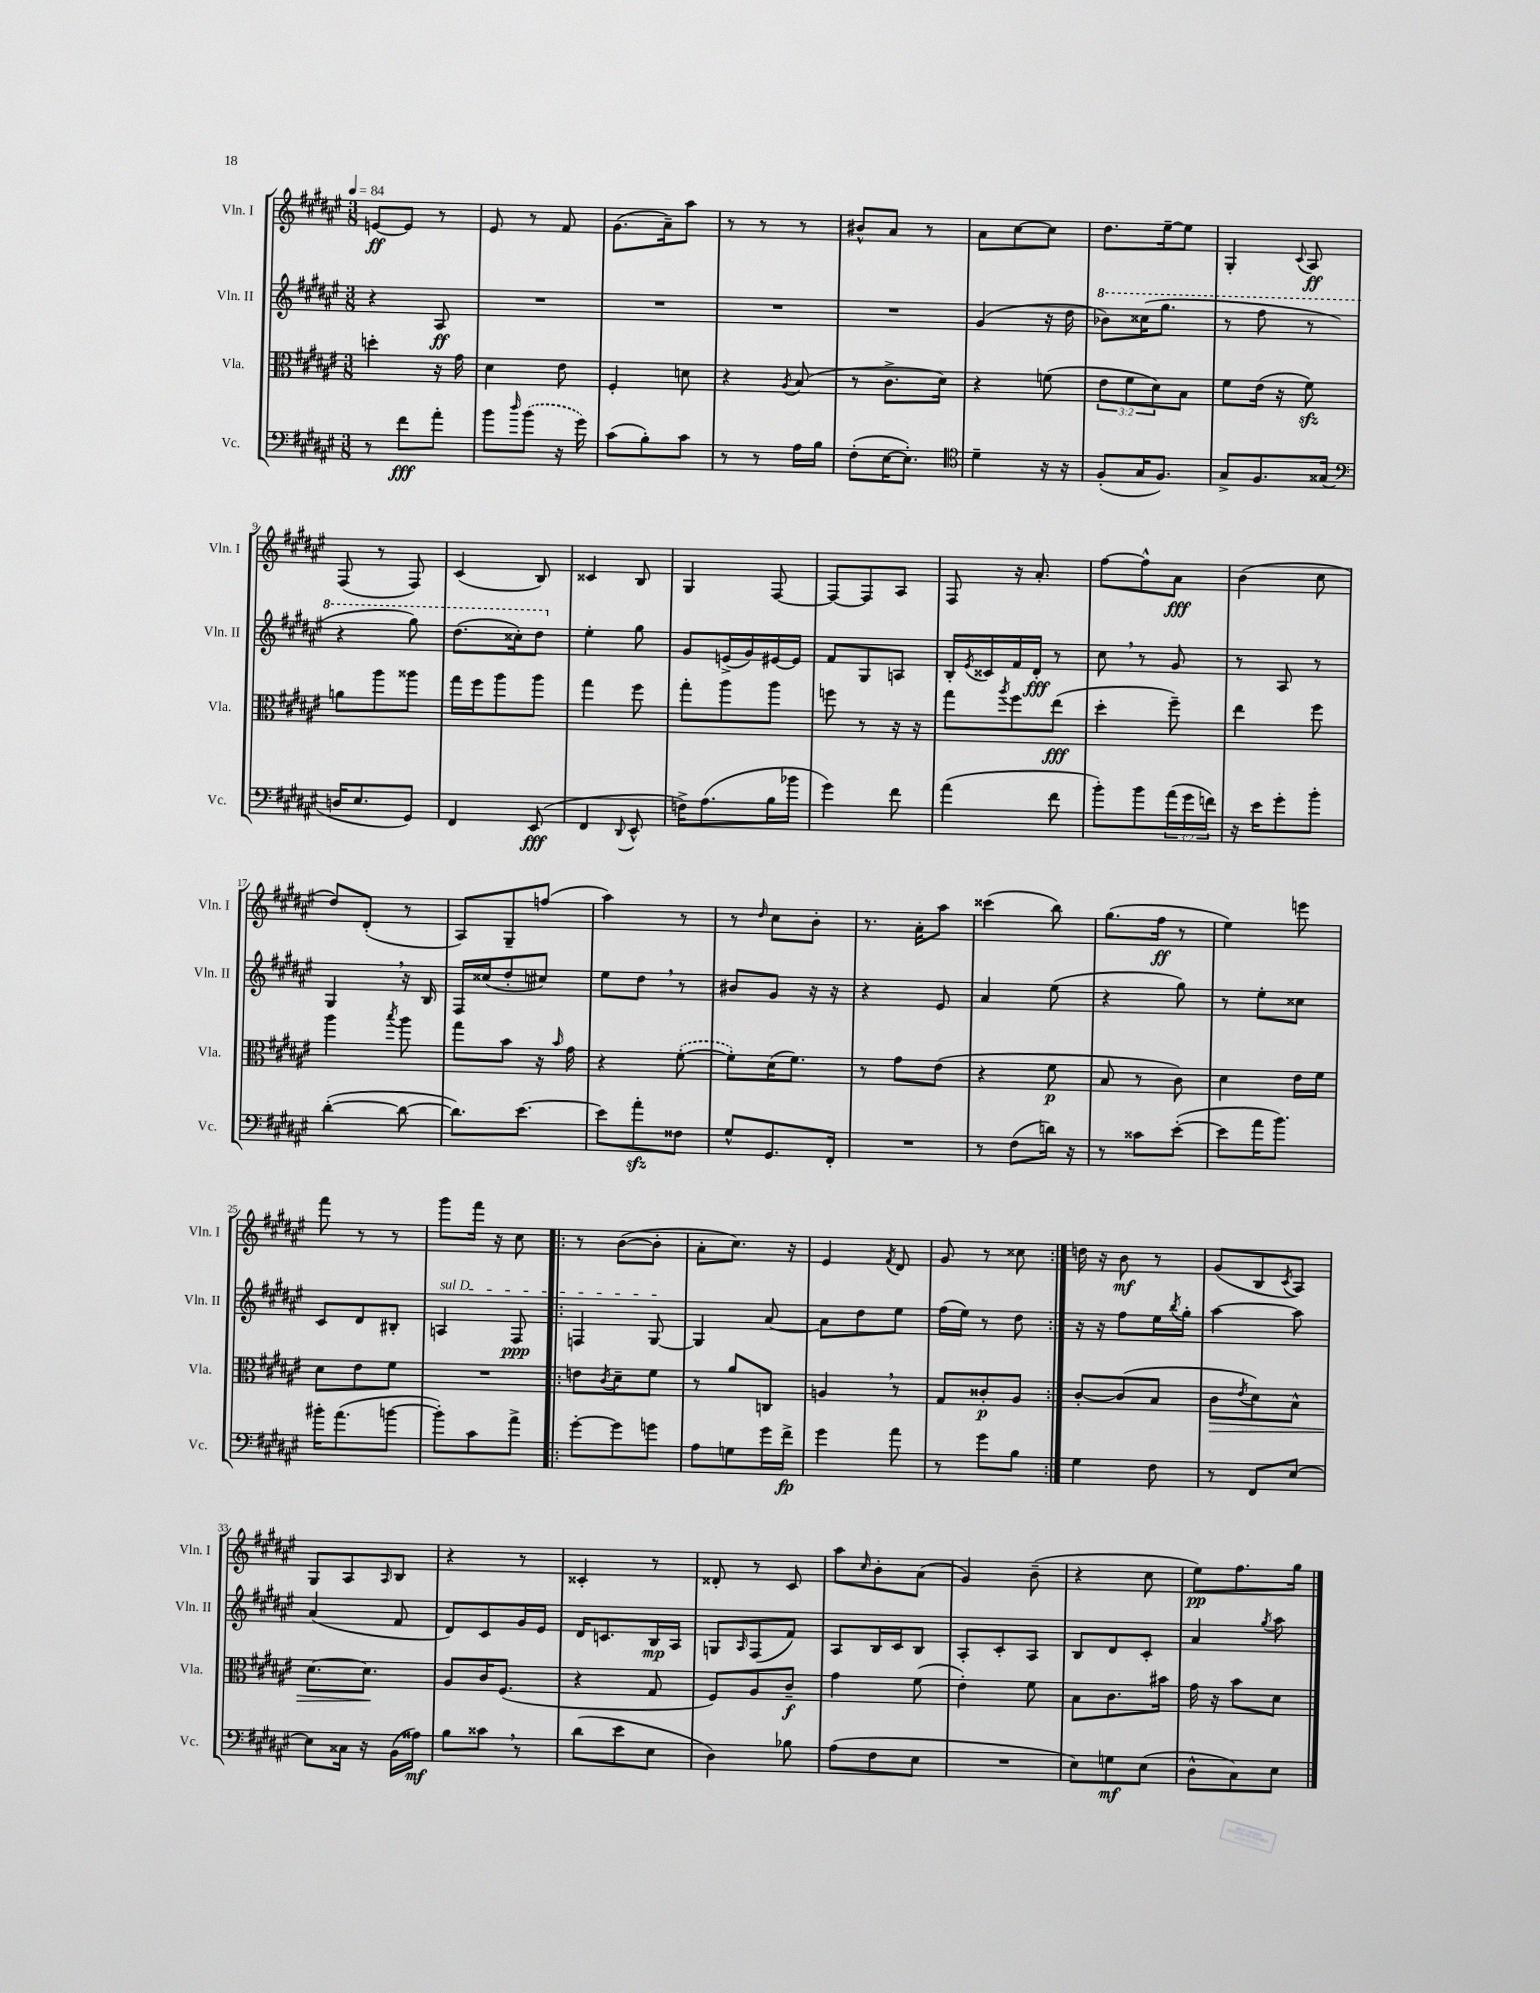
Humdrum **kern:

**kern	**kern	**kern	**kern
*staff4	*staff3	*staff2	*staff1
*clefF4	*clefC3	*clefG2	*clefG2
*k[f#c#g#d#a#e#]	*k[f#c#g#d#a#e#]	*k[f#c#g#d#a#e#]	*k[f#c#g#d#a#e#]
*M3/8	*M3/8	*M3/8	*M3/8
*MM84	*MM84	*MM84	*MM84
8r	4dd'\	4r	[8e/L
8f#\L	.	.	8e/]J
8a#'\J	16r	8A#/	8r
.	16g#\	.	.
=	=	=	=
8b\L	4d#\	4.r	8e#/
16qqdd#/	.	.	.
(8b\J	.	.	8r
16r	8e#\	.	8f#/
16g#\)	.	.	.
=	=	=	=
(8c#\L	4F#'/	4.r	(8.g#\L
8B'\)	.	.	.
.	.	.	16a#~\k)
8c#\J	8d\	.	8aa#\J
=	=	=	=
8r	4r	4.r	8r
8r	.	.	8r
.	8qA#/	.	.
16A#\LL	(8B/	.	8r
16B\JJ	.	.	.
=	=	=	=
(8F#'\L	8r	4.r	8b#^^/L
[16E#\K	8.c#^\L	.	8a#/J
8.E#'\]J)	.	.	.
.	.	.	8r
.	16d#\Jk)	.	.
=	=	=	=
*clefC4	*	*	*
4d#~\	4r	(4g#/	8a#\L
.	.	.	[8cc#\
16r	(8f\	16r	8cc#\]J
16r	.	16dd#\	.
=	=	=	=
(8F#'/L	12e#\L	8bb-\L)	8.dd#\L
.	12f#\	.	.
16G#/K	.	(16ccc##\K	.
.	12d#\)	.	.
8.F#/J)	.	8.ggg#\J	[16ee#~\k
.	8B\J	.	8ee#\]J
=	=	=	=
8G#^/L	8f#\L	8r	4G#'/
8.F#/	(16e#\Jk	8fff#\	.
.	16r	.	.
.	.	.	8qqc#/
.	8f#\)	8r	8A#/
(16G##/Jk	.	.	.
=	=	=	=
*clefF4	*	*	*
16D/LK	8a\L	4r	(8F#/
8.E#/	.	.	.
.	8aa#\	.	8r
8GG#/J)	8aa##\J	8ggg#\)	8F#/)
=	=	=	=
4FF#/	16gg#\LL	(8.ddd#\L	(4c#/
.	16ff#\J	.	.
.	8aa#\	.	.
.	.	16ccc##'\k)	.
(8EE#/	8aa#\J	8ddd#\J	8B/)
=	=	=	=
4FF#/	4gg#\	4ee#'\	4c##/
8qqDD#/	.	.	.
8EE#^^/	8ff#\	8gg#\	8B/
=	=	=	=
16F^\LK)	8gg#'\L	8g#/L	4G#/
(8.A#\	.	.	.
.	8aa#\	(16e^/L	.
.	.	16g#/)	.
16B\L	8aa#\J	[16e#/	[8F#/
16b-\JJ	.	16e#/]JJ	.
=	=	=	=
4g#\)	8ff\	8f#/L	8F#/_L
.	8r	8G#/	8F#/]
8f#\	16r	8A/J	8A#/J
.	16r	.	.
=	=	=	=
(4a#\	8gg#\L	16B'/LL	8F#/
.	.	8qe#/	.
.	.	16c##/	.
.	8qaa#/	.	.
.	8ff#\	16f#/	16r
.	.	16d#'/JJ	8.a#'/
8f#\	(8ee#\J	8r	.
=	=	=	=
8b'\L)	4dd#'\	8cc#\	[8ff#\L
8b\	.	8r	8ff#^^\]
(24a#\L	8ff#~\)	8g#/	8a#\J
24g#\	.	.	.
24f\JJ)	.	.	.
=	=	=	=
16r	4ee#\	8r	(4b\
16e#\LK	.	.	.
8g#'\	.	8A#/	.
8b'\J	8ff#\	8r	8cc#\
=	=	=	=
([4d#'\	4aa#\	4G#/	8dd#/L)
.	.	.	(8d#'/J
.	8qbb/	.	.
8d#\_	8aa#\	16r	8r
.	.	16B/	.
=	=	=	=
8.d#\]L)	8gg#\L	16F#/LL	8A#/L)
.	.	(16cc##/J	.
.	8b\J	8dd#'/	8G#~/
[8.e#\J	.	.	.
.	16r	8cc#/J)	(8ff/J
.	16qqb/	.	.
.	16g#\	.	.
=	=	=	=
8e#\]L	4r	8ee#\L	4aa#\)
8a#'\	.	8dd#\J	.
8F##\J	([8f#'\	8r	8r
=	=	=	=
8G#^^/L	8f#'\]L)	8b#/L	8r
.	.	.	16qqdd#/
8.GG#/	(16d#\K	8g#/J	8cc#\L
.	8.f#\J)	.	.
.	.	16r	8b'\J
16FF#'/Jk	.	16r	.
=	=	=	=
4.r	8r	4r	8.r
.	8g#\L	.	.
.	.	.	16a#'\LK
.	(8e#\J	8e#/	8aa#\J
=	=	=	=
8r	4r	4a#/	(4ccc##\
(8F#\L	.	.	.
16d\Jk)	8f#\	(8ee#\	8bb\)
16r	.	.	.
=	=	=	=
8r	8B/	4r	(8.gg#\L
8c##\L	8r	.	.
.	.	.	16ff#\Jk
([8e#'\J	8c#\)	8gg#\)	8r
=	=	=	=
8e#\]L	4d#\	8r	4ee#\)
16a#\K	.	8ee#'\L	.
8.b\J)	.	.	.
.	16e#\LL	8cc##\J	8eee\
.	16f#\JJ	.	.
=	=	=	=
16b#'\LK	8d#\L	8c#/L	8fff#\
(8.a#\	.	.	.
.	8e#\	8d#/	8r
[8b\J	8f#\J	8B#'/J	8r
=	=	=	=
8b'\]L)	4.r	4A/	8ggg#\L
8c#\	.	.	16fff#\Jk
.	.	.	16r
8a#^\J	.	8F#/	8cc#\
=!|:	=!|:	=!|:	=!|:
[8g#'\L	8e\L	4F/	8r
.	8qc#/	.	.
8g#\]	8d#~\	.	([8b\L
8g\J	8f#\J	[8G#/	8b'\]J
=	=	=	=
8A#\L	8r	4G#/]	8a#'\L
8G\	8a#/L	.	8.cc#\J)
16g#\L	8C/J	[8a#/	.
16f#^\JJ	.	.	16r
=	=	=	=
4g#\	4A/	8a#\]L	4e#/
.	.	8dd#\	.
.	.	.	8qf#/
8a#\	8r	8ee#\J	8d#/
=	=	=	=
8r	8G#/L	(16ff#\LL	8g#/
.	.	16ee#\JJ)	.
8g#\L	8c##'/	8r	8r
8B\J	8A#/J	8dd#\	8cc##\
=:|!	=:|!	=:|!	=:|!
4G#\	[8c#'/L	16r	16dd\
.	.	16r	16r
.	(8c#/]	8ff#\L	8b\
8F#\	8B/J	16ee#\L	8r
.	.	8qbb/	.
.	.	16gg#'\JJ	.
=	=	=	=
8r	8c#\L	[4aa#\	(8g#/L
.	8qe#/	.	.
8FF#/L	8d#\)	.	8B/
.	.	.	8qc#/
[8E#/J	8B^^\J	8aa#\]	8A#/J)
=	=	=	=
8E#\]L	[8.d#\L	(4a#/	8G#/L
16C##\Jk	.	.	8A#/
16r	8.d#\]J	.	.
.	.	.	16qqA#/
(16BB\LL	.	8f#/	8B/J
16A##\JJ)	.	.	.
=	=	=	=
8B\L	8A#/L	8d#/L)	4r
8c##\J	16c#/K	8c#/	.
.	(8.F#/J	.	.
8r	.	16g#/L	8r
.	.	16e#/JJ	.
=	=	=	=
(8d#\L	4r	16d#/LK	4c##'/
.	.	8.c/	.
8e#\	.	.	.
8E#\J	8G#/	16B/L	8r
.	.	16A#/JJ	.
=	=	=	=
4D#\)	8F#/L)	8G/L	8d##'/
.	.	16qqA#/	.
.	8A#/	(8F#/	8r
8B-\	8c#~/J	8f#/J)	8c#/
=	=	=	=
(8A#\L	4g#\	8A#/L	8aa#\L
.	.	.	16qqcc#/
8F#\	.	16B/L	8b'\
.	.	16c#/J	.
8E#\J	(8f#\	8B/J	(8a#\J
=	=	=	=
4.r	4e#'\)	8A#'/L	4g#/)
.	.	8c#'/	.
.	8f#\	8A#/J	(8b~\
=	=	=	=
8E#\L)	8B\L	8B/L	4r
8G\	8.c#\	8d#/	.
(8E#\J	.	8c#'/J	8cc#\
.	16b#\Jk	.	.
=	=	=	=
8D#^^\L	16g#\	4a#/	8ee#\L)
.	16r	.	.
8C#\)	8b\L	.	8.ff#\
.	.	8qgg#/	.
8E#\J	8d#\J	8aa#\	.
.	.	.	16gg#\Jk
==	==	==	==
*-	*-	*-	*-
